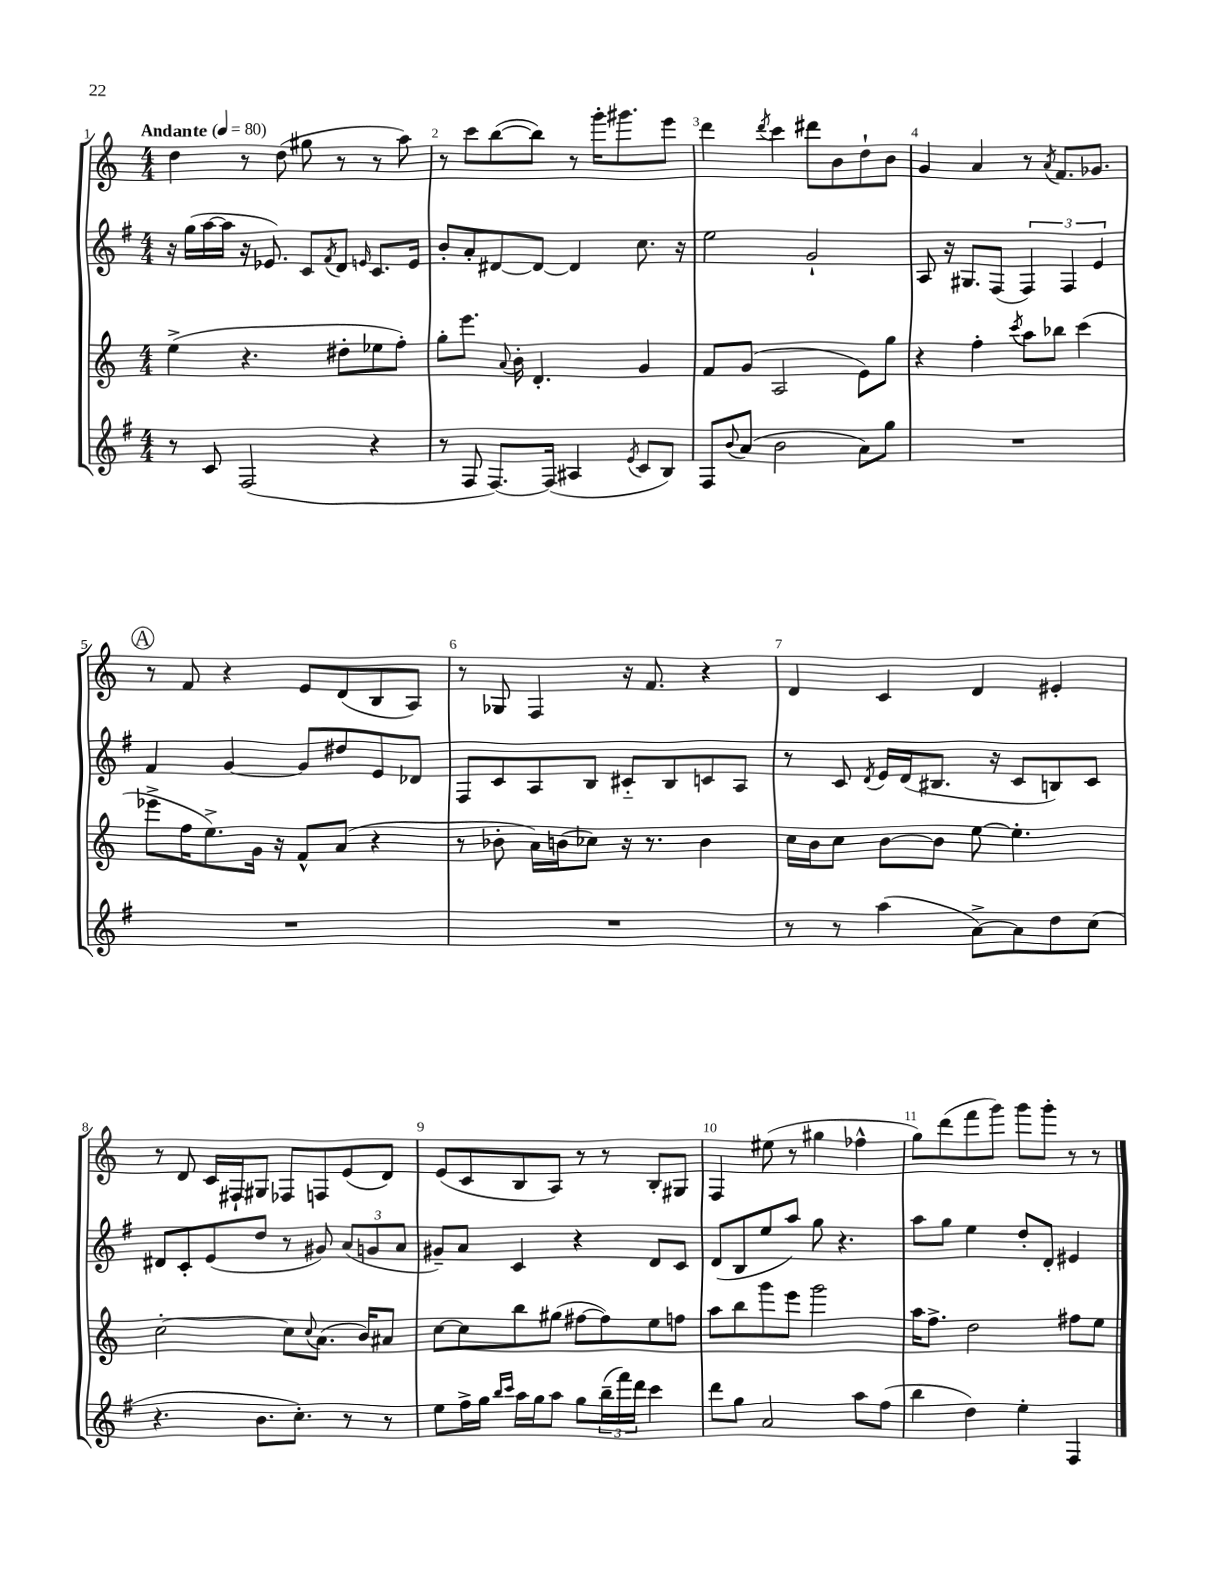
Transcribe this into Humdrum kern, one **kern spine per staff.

**kern	**kern	**kern	**kern
*staff4	*staff3	*staff2	*staff1
*clefG2	*clefG2	*clefG2	*clefG2
*k[f#]	*k[]	*k[f#]	*k[]
*M4/4	*M4/4	*M4/4	*M4/4
*MM80	*MM80	*MM80	*MM80
8r	(4ee^	16r	4dd
.	.	(16gg	.
8c	.	[16aa	.
.	.	16aa]	.
(2F#	4.r	16r	8r
.	.	8.e-)	.
.	.	.	(8dd
.	.	8c	8gg#
.	.	8qf#	.
.	8dd#'	8d	8r
.	.	16qqe	.
4r	8ee-	8.c	8r
.	8ff')	.	8aa)
.	.	16e	.
=	=	=	=
8r	8gg'	8b'	8r
8F#	8.eee	8a'	8ccc
[8.F#)	.	[8d#	([8bb
.	8qqa	.	.
.	16b'	.	.
.	4.d'	8d#_	8bb])
(16F#]	.	.	.
4A#	.	4d#]	8r
.	.	.	16ggg'
.	.	.	8.ggg#
8qe	.	.	.
8c	4g	8.cc	.
8B)	.	.	8eee
.	.	16r	.
=	=	=	=
8F#	8f	2ee	4ddd
8qqb	.	.	.
(8a	(8g	.	.
.	.	.	8qddd
2b	2A	.	4ccc
.	.	2g`	8ddd#
.	.	.	8b
8a)	8e)	.	8dd`
8gg	8gg	.	8b
=	=	=	=
1r	4r	8A	4g
.	.	16r	.
.	.	8.G#	.
.	4ff'	.	4a
.	.	(8F#	.
.	8qccc	.	.
.	8aa	6F#)	8r
.	.	.	8qa
.	8bb-	.	8.f
.	.	6F#	.
.	(4ccc	.	.
.	.	.	8.g-
.	.	6e	.
=	=	=	=
1r	8eee-^	4f#	8r
.	16ff	.	8f
.	8.ee^)	.	.
.	.	[4g	4r
.	16g	.	.
.	16r	.	.
.	8f^^	8g]	8e
.	(8a	8dd#	(8d
.	4r	8e	8B
.	.	8d-	8A)
=	=	=	=
1r	8r	8F#	8r
.	8b-'	8c	8G-
.	16a)	8A	4F
.	(16b	.	.
.	8cc-)	8B	.
.	16r	8c#'~	16r
.	8.r	.	8.f
.	.	8B	.
.	4b	8c	4r
.	.	8A	.
=	=	=	=
8r	16cc	8r	4d
.	16b	.	.
8r	8cc	8c	.
.	.	8qd	.
(4aa	[8b	16e	4c
.	.	(16d	.
.	8b]	8.B#	.
[8a^)	[8ee	.	4d
.	.	16r	.
8a]	4.ee']	8c	.
8dd	.	8B)	4e#'
(8cc	.	8c	.
=	=	=	=
4.r	[2cc'	8d#	8r
.	.	8c'	8d
.	.	(8e	16c
.	.	.	16F#`
8.b	.	8dd	8G#
.	8cc]	8r	8F-
8.cc')	.	.	.
.	8qqcc	.	.
.	(8.a	8g#)	8F
8r	.	(12a	(8e
.	16b)	.	.
.	.	12g	.
8r	8a#	.	8d)
.	.	12a	.
=	=	=	=
8ee	[8cc	8g#~)	(8e
16ff#^	8cc]	8a	8c
16gg	.	.	.
16qqbb	.	.	.
16qqccc	.	.	.
16aa	8bb	4c	8B
16gg	.	.	.
8aa	(8gg#	.	8A)
8gg	[8ff#	4r	8r
(24bb~	8ff#])	.	8r
24fff#)	.	.	.
24ddd	.	.	.
4ccc	8ee	8d	8B'
.	8ff	8c	8G#
=	=	=	=
8ddd	8aa	(8d	4F
8gg	8bb	8B	.
2a	8ggg	8ee	(8ee#
.	8eee	8aa)	8r
.	2ggg	8gg	4gg#
.	.	4.r	.
8aa	.	.	4ff-^^
(8ff#	.	.	.
=	=	=	=
4bb	16aa	8aa	8gg)
.	8.ff^	.	.
.	.	8gg	(8ddd
4dd)	2dd	4ee	8fff
.	.	.	8ggg)
4ee'	.	8dd'	8ggg
.	.	8d'	8ggg'
4F#	8ff#	4e#	8r
.	8ee	.	8r
==	==	==	==
*-	*-	*-	*-
